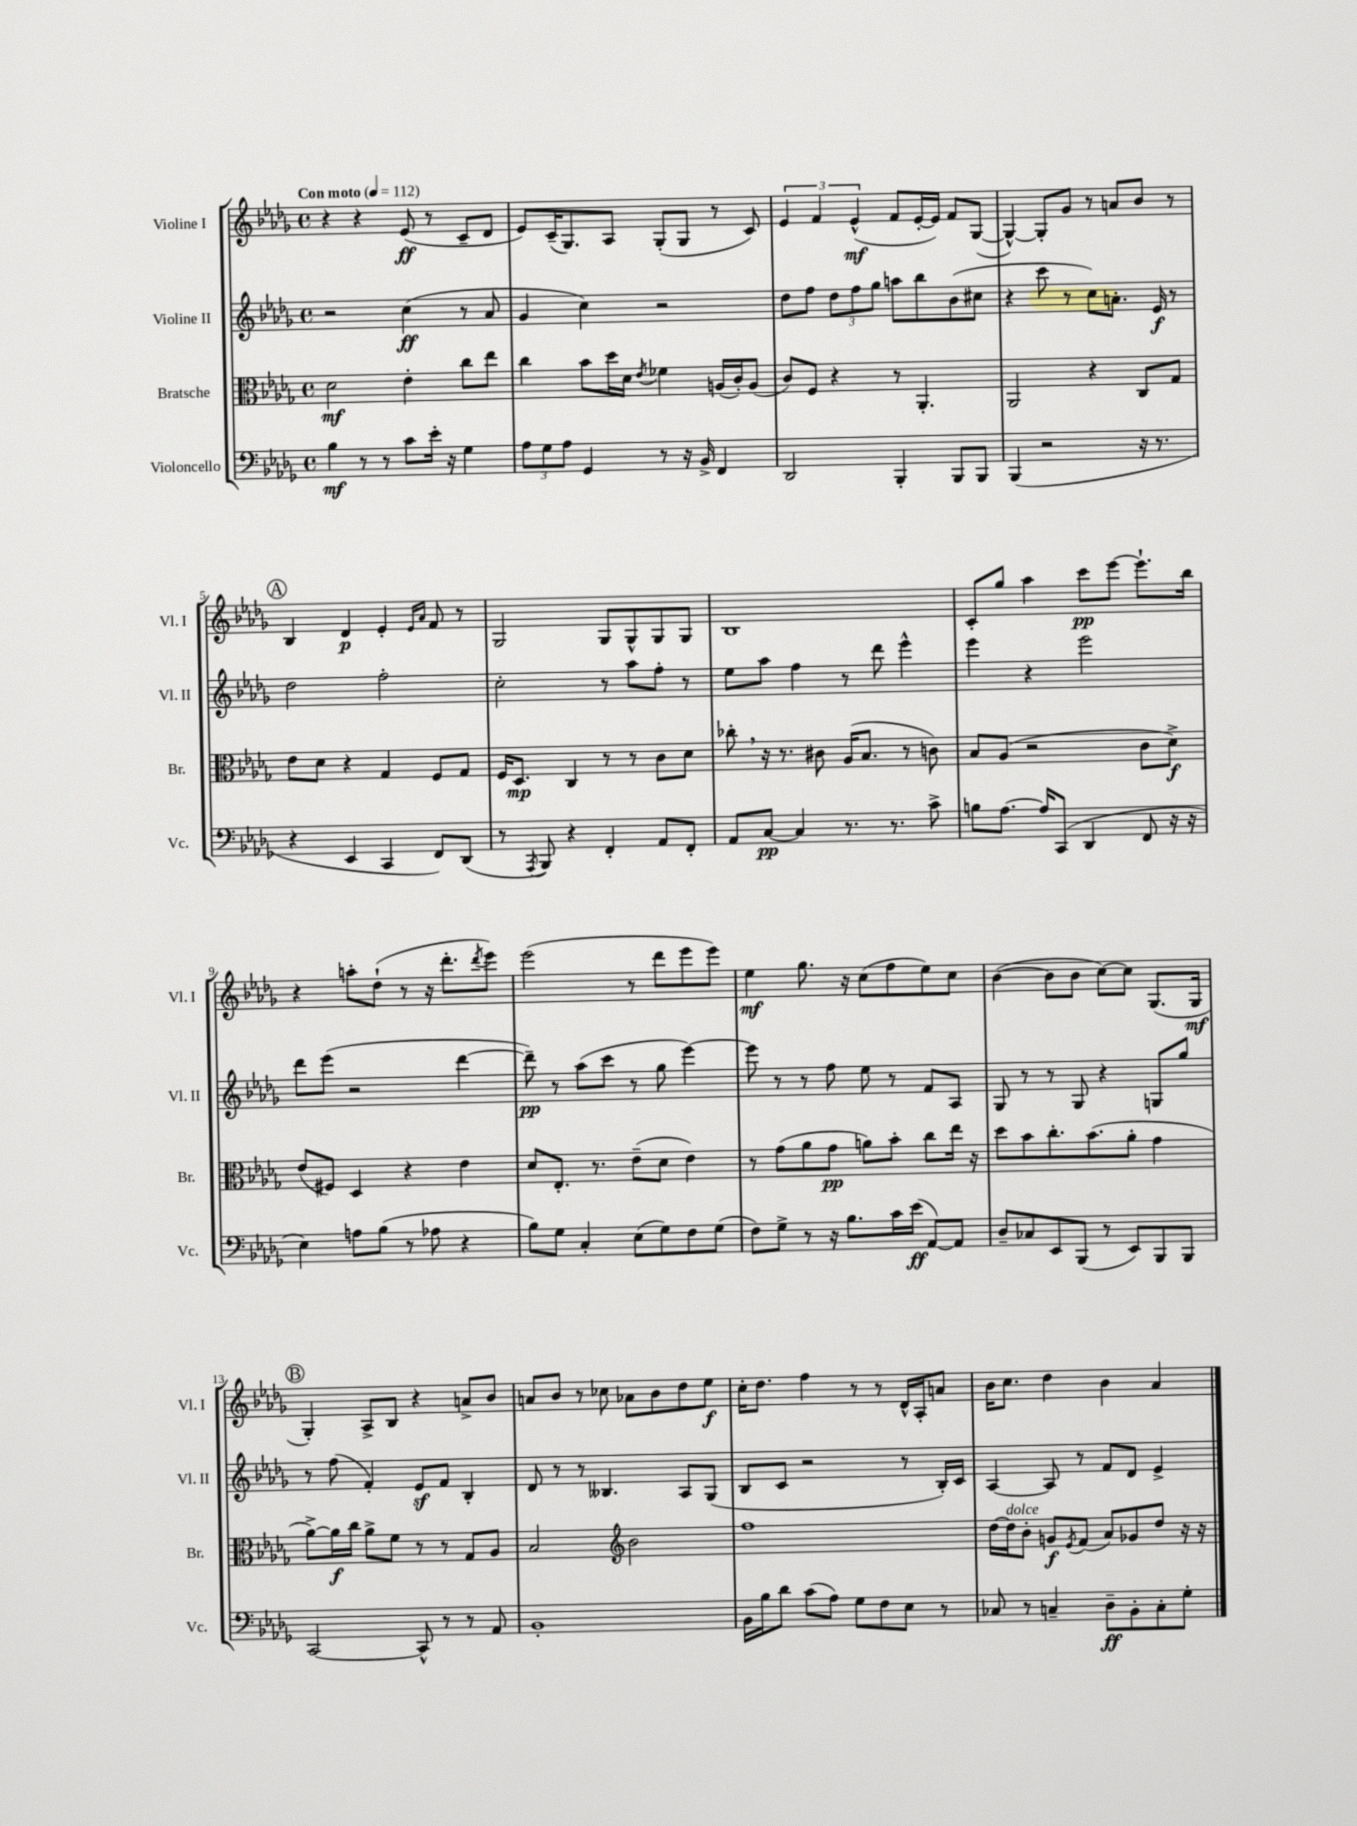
<<
\new StaffGroup <<
\new Staff = "s0" \with { instrumentName = "Violine I" shortInstrumentName = "Vl. I" } {
    \clef treble \key des \major \defaultTimeSignature \time 4/4 \tempo "Con moto" 4 = 112
    r4 r4 ees'8\ff( r8 c'8-- des'8 |
    ees'8) c'16--( ges8.) aes8 ges8-.( ges8 r8 c'8) |
    \tuplet 3/2 { ees'4 f'4 ees'4-^\mf( } f'8 ees'16~-. ees'16) f'8 ges8~( |
    ges4~-^) ges8-. ges'8 r8 a'8 bes'8 r8 |
    \mark \markup { \circle "A" } bes4 des'4\p ees'4-. \grace { ees'16 aes'16 } f'8 r8 |
    ges2 ges8 ges8-^ ges8 ges8 |
    bes1 |
    c'8-. ges''8 aes''4 c'''8\pp ees'''8~ ees'''8.-! bes''16 |
    r4 a''8-. des''8-!( r8 r16 des'''8.-. \acciaccatura { des'''8 } ees'''8) |
    ees'''2( r8 des'''8 ees'''8 ees'''8) |
    ees''4\mf ges''8. r16 c''8( f''8 ees''8) c''8 |
    bes'4~( bes'8 bes'8 c''8~) c''8 ges8.( ges16\mf |
    \mark \markup { \circle "B" } ges4-.) aes8-> bes8 r4 a'8-> bes'8 |
    a'8 bes'8 r8 ces''8 aes'8 bes'8 des''8 ees''8\f |
    c''16-. des''8. f''4 r8 r8 des'16-^ aes16-. a'8 |
    bes'16 c''8. des''4 bes'4 aes'4 \bar "|." |
}
\new Staff = "s1" \with { instrumentName = "Violine II" shortInstrumentName = "Vl. II" } {
    \clef treble \key des \major \defaultTimeSignature \time 4/4
    r2 c''4\ff( r8 aes'8 |
    ges'4 c''4) r2 |
    des''8 f''8 \tuplet 3/2 { des''8 f''8 ges''8 } a''8 bes''8 bes'8( cis''8 |
    r4 c'''8 r8 c''8) a'8.-. ees'16\f r8 |
    \mark \markup { \circle "A" } des''2 f''2-. |
    c''2-. r8 aes''8 f''8-. r8 |
    ees''8 aes''8 f''4 r8 des'''8 ees'''4-^ |
    ees'''4 r4 ees'''2 |
    des'''8 ees'''8( r2 des'''4~ |
    des'''8--\pp) r8 aes''8( c'''8 r8 ges''8 ees'''4~) |
    ees'''8 r8 r8 f''8 ees''8 r8 f'8 aes8 |
    ges8 r8 r8 ges8 r4 g8 ges''8 |
    \mark \markup { \circle "B" } r8 f''8( f'4-.) ees'8\sf f'8 bes4-. |
    des'8 r8 r8 beses4. aes8 ges8( |
    bes8 c'8 r2 r8 bes16-.) c'16 |
    aes4~ aes8 r8 f'8 des'8 ees'4-> \bar "|." |
}
\new Staff = "s2" \with { instrumentName = "Bratsche" shortInstrumentName = "Br." } {
    \clef alto \key des \major \defaultTimeSignature \time 4/4
    des'2\mf ees'4-. c''8 ees''8 |
    c''4 bes'8 des''16 des'16 \acciaccatura { ees'8 } fes'4 a16( c'16-.) a8( |
    c'8) f8 r4 r8 aes,4.-. |
    aes,2 r4 c8 ges8 |
    \mark \markup { \circle "A" } ees'8 des'8 r4 ges4 f8 ges8 |
    f16 des8.\mp c4 r8 r8 c'8 des'8 |
    ces''8-. \breathe r16 r8. cis'8 aes16( bes8. r8 c'8) |
    bes8 aes8( r2 c'8 des'8->\f) |
    ees'8( fis8) des4 r4 ees'4 |
    des'8 ees8.-. r8. ees'8--( des'8 ees'4) |
    r8 ges'8( aes'8 ges'8\pp a'8) bes'8-. c''8 ees''16 r16 |
    des''8 bes'8 c''8.-. bes'8.( aes'8-. ges'4 |
    \mark \markup { \circle "B" } aes'8~->) aes'16\f c''16 aes'8-> f'8 r8 r8 ges8 aes8 |
    bes2 \clef treble bes'2 |
    f''1 |
    des''16~ des''16^\markup { \italic "dolce" } bes'8-. g'8\f \acciaccatura { ees'8 } f'8( aes'8) ges'8 des''8 r16 r16 \bar "|." |
}
\new Staff = "s3" \with { instrumentName = "Violoncello" shortInstrumentName = "Vc." } {
    \clef bass \key des \major \defaultTimeSignature \time 4/4
    bes4\mf r8 r8 c'8 ees'16-. r16 ges4 |
    \tuplet 3/2 { aes8 ges8 aes8 } ges,4 r8 r16 bes,16-> f,4 |
    des,2 bes,,4-. bes,,8 bes,,8 |
    bes,,4( r2 r16 r8. |
    \mark \markup { \circle "A" } r4 ees,4 c,4 f,8) des,8( |
    r8 \acciaccatura { aes,,8 } bes,,8) r4 f,4-. aes,8 f,8-. |
    aes,8 c8~\pp c4 r8. r8. c'8-> |
    b8 aes8.~ aes16 c,8( des,4 f,8 r16 r16 |
    ees4) a8 bes8( r8 aes8 r4 |
    bes8) ges8 c4-. ees8( ges8) f8 ges8( |
    f8) ges8-> r8 r16 bes8. c'16 ees'16\ff( aes,8~) aes,8 |
    des8-- ces8 ees,8 bes,,8( r8 ees,8) bes,,8 bes,,8 |
    \mark \markup { \circle "B" } c,2~ c,8-^ r8 r8 aes,8 |
    bes,1-. |
    bes,16 bes16 des'8 c'8( aes8) ges8 f8 ees8 r8 |
    ces8 r8 c4-- des8--\ff bes,8-. c8-. ges8-. \bar "|." |
}
>>
>>
